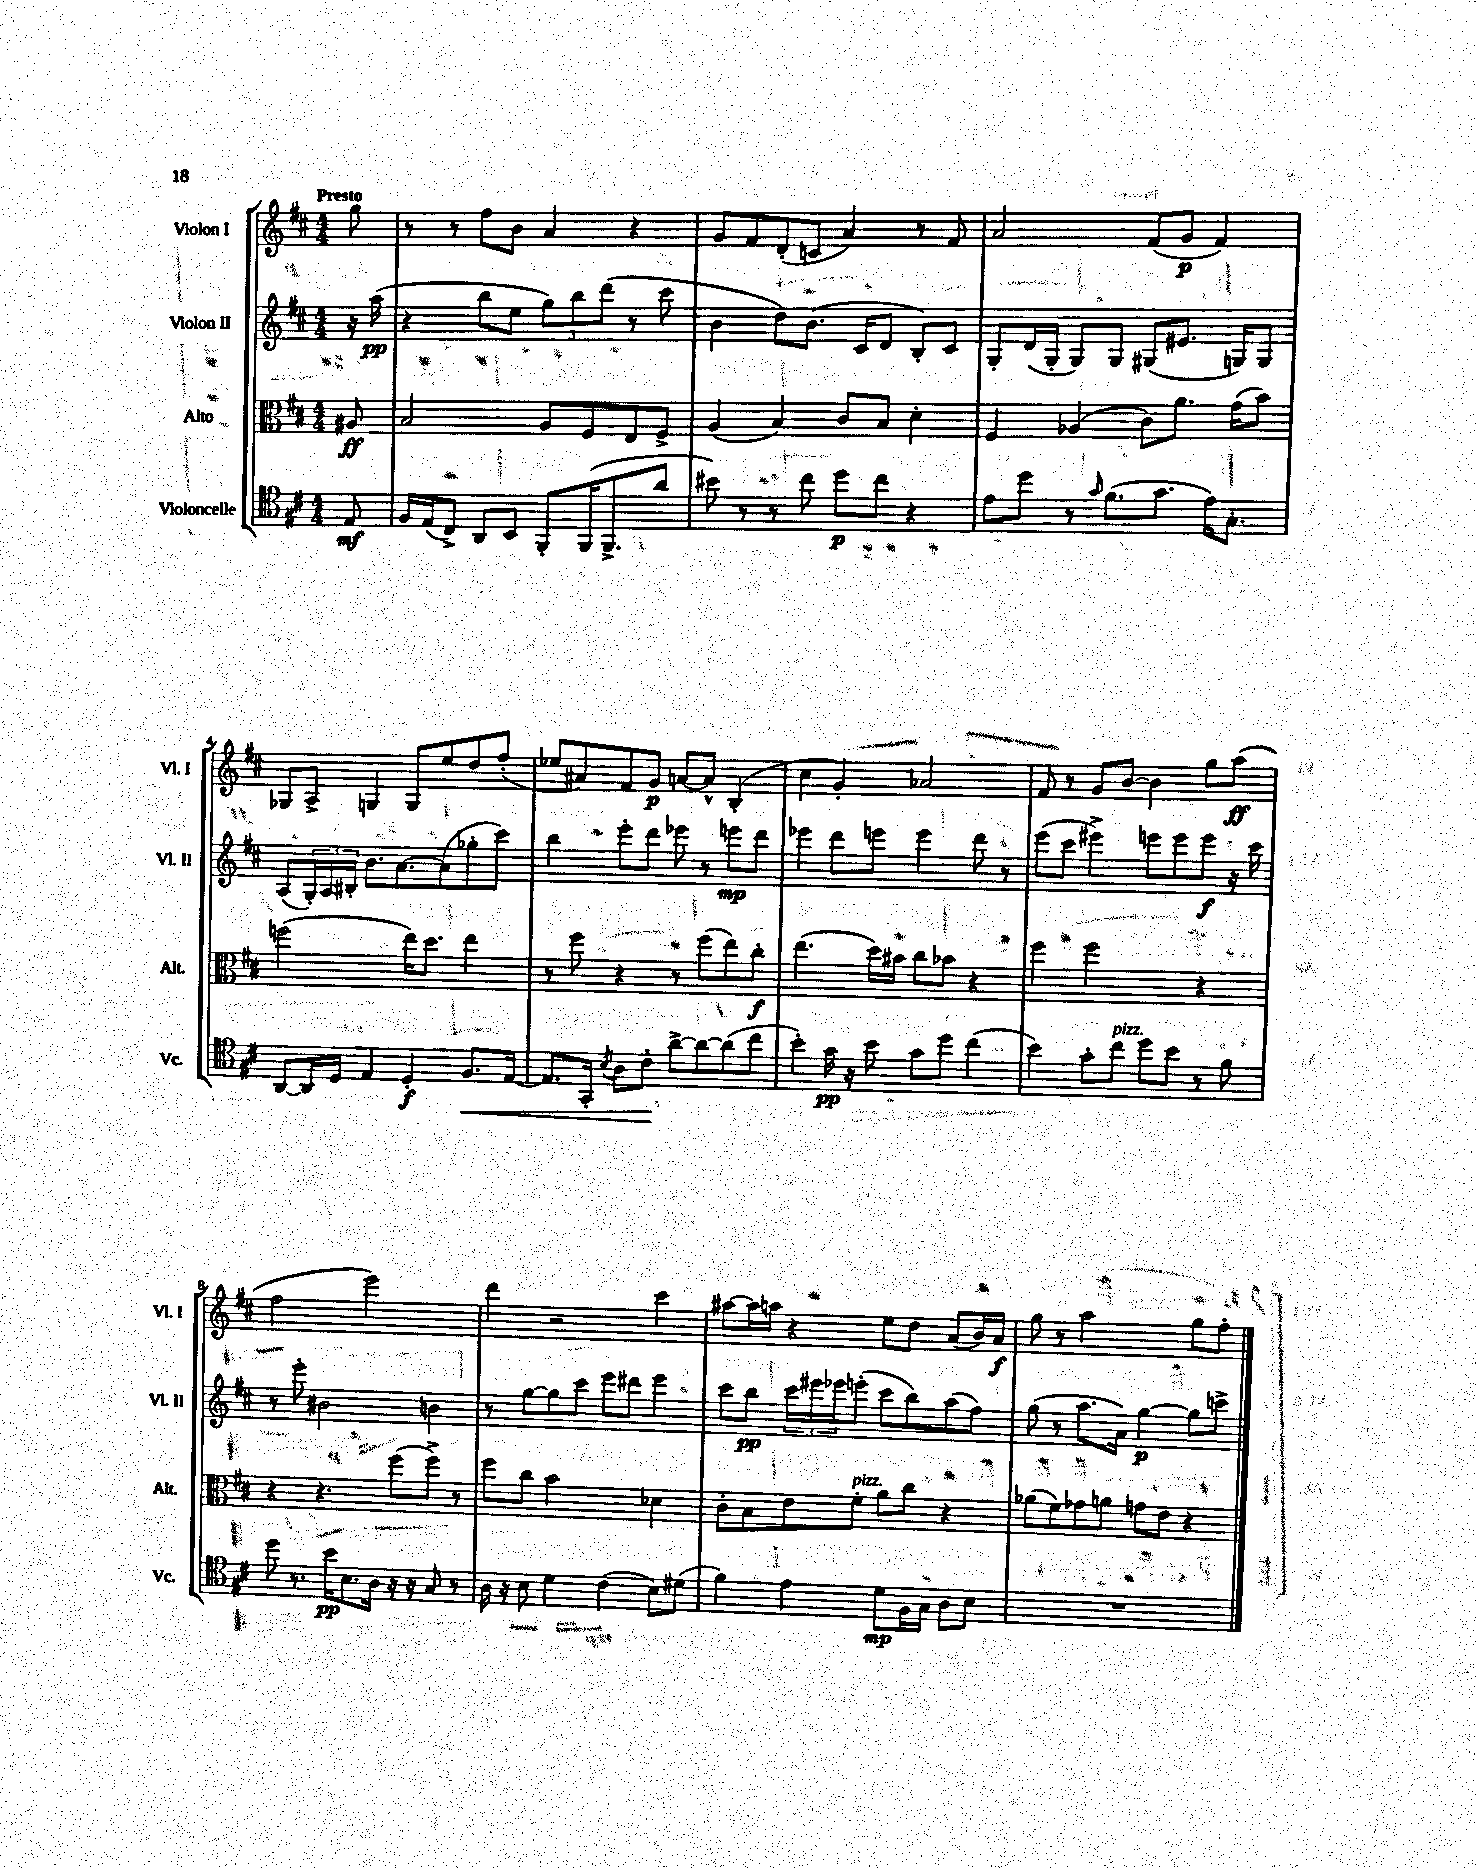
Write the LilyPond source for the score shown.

<<
\new StaffGroup <<
\new Staff = "s0" \with { instrumentName = "Violon I" shortInstrumentName = "Vl. I" } {
    \clef treble \key d \major \numericTimeSignature \time 4/4 \partial 8 \tempo "Presto"
    g''8 |
    r8 r8 fis''8 b'8 a'4 r4 |
    g'8 fis'8 d'8-.( c'8 a'4) r8 fis'8 |
    a'2 fis'8( g'8\p fis'4) |
    ges8 a8-> g4 g8 e''8 d''8 fis''8-.( |
    ees''8 ais'8) fis'8 g'8\p a'8~ a'8-^ b4-.( |
    cis''4 g'4-.) aes'2 |
    fis'8 r8 g'8 b'8~ b'4 g''8 a''8\ff( |
    fis''2 e'''2) |
    d'''4 r2 cis'''4 |
    ais''8~ ais''16 a''16 r4 e''8 d''8 a'8( b'16) a'16\f |
    g''8 r8 a''2 g''8 fis''8-. \bar "|." |
}
\new Staff = "s1" \with { instrumentName = "Violon II" shortInstrumentName = "Vl. II" } {
    \clef treble \key d \major \numericTimeSignature \time 4/4 \partial 8
    r16 a''16\pp( |
    r4 b''8 e''8 \tuplet 3/2 { g''8) b''8 d'''8( } r8 cis'''8 |
    b'4 d''8) b'8.( cis'16 d'8 b8-.) cis'8 |
    g8-. d'16( g16-. g8) g8 gis8( eis'8. g16) g8 |
    a8( \tuplet 3/2 { g16-.) a16 bis16-. } b'8. a'8.~ a'8( ges''8-. cis'''8) |
    b''4 e'''8-. d'''8 ees'''8 r8 e'''8\mp d'''8 |
    ees'''4 d'''8 e'''8 e'''4 d'''8 r8 |
    e'''8( cis'''8 eis'''4->) e'''8 e'''8 e'''8\f r16 cis'''16 |
    r8 e'''8-. bis'2 b'4 |
    r8 g''8~ g''8 cis'''8 e'''8 dis'''8 e'''4 |
    cis'''8 b''8\pp \tuplet 3/2 { cis'''16 eis'''16 ees'''16 } e'''8-.( cis'''8 b''8) a''8( fis''8) |
    g''8( r8 a''8. a'16) g''4~\p g''8 c'''8-> \bar "|." |
}
\new Staff = "s2" \with { instrumentName = "Alto" shortInstrumentName = "Alt." } {
    \clef alto \key d \major \numericTimeSignature \time 4/4 \partial 8
    ais8\ff |
    b2 a8 fis8 e8 fis8-> |
    a4( b4) cis'8 b8 d'4-. |
    fis4 aes4( cis'8) a'8. g'16( b'8) |
    f''2( e''16) d''8. e''4 |
    r8 fis''8 r4 r8 fis''8( e''8) cis''8-.\f |
    e''4.( d''16) bis'16 cis''8 bes'8 r4 |
    fis''4 fis''2 r4 |
    r4 r4. fis''8( fis''8->) r8 |
    fis''8 cis''8 b'2 des'4 |
    cis'8-. b8 e'8 fis'8-.^\markup { \italic "pizz." } a'8 cis''8 r4 |
    aes'8( fis'8) ges'8 a'8 g'8 e'8 r4 \bar "|." |
}
\new Staff = "s3" \with { instrumentName = "Violoncelle" shortInstrumentName = "Vc." } {
    \clef tenor \key d \major \numericTimeSignature \time 4/4 \partial 8
    e8\mf |
    fis16 e16( cis8->) a,8 b,8 fis,8-. fis,16( fis,8.-> a'8 |
    bis'8) r8 r8 cis''8 d''8\p cis''8 r4 |
    e'8 d''8 r8 \grace { g'16 } fis'8.( g'8. e'16) g8.-. |
    a,8~ a,16 d16 e4 d4-.\f fis8.\< e16~ |
    e8. g,16-. \acciaccatura { b8 } a8 cis'8-.\! a'8~-> a'8~ a'8( cis''8 |
    b'4-.) g'16\pp r16 b'8 g'8 d''8 cis''4( |
    b'4) g'8-. cis''8^\markup { \italic "pizz." } d''8 b'8 r8 fis'8 |
    d''8 r8. b'16\pp b8. a16 r16 r16 g8 r8 |
    a16 r16 b8 d'4 cis'4( b8) dis'8( |
    fis'4) e'4 d'8\mp fis16 g16 a8 b8 |
    R1 \bar "|." |
}
>>
>>
